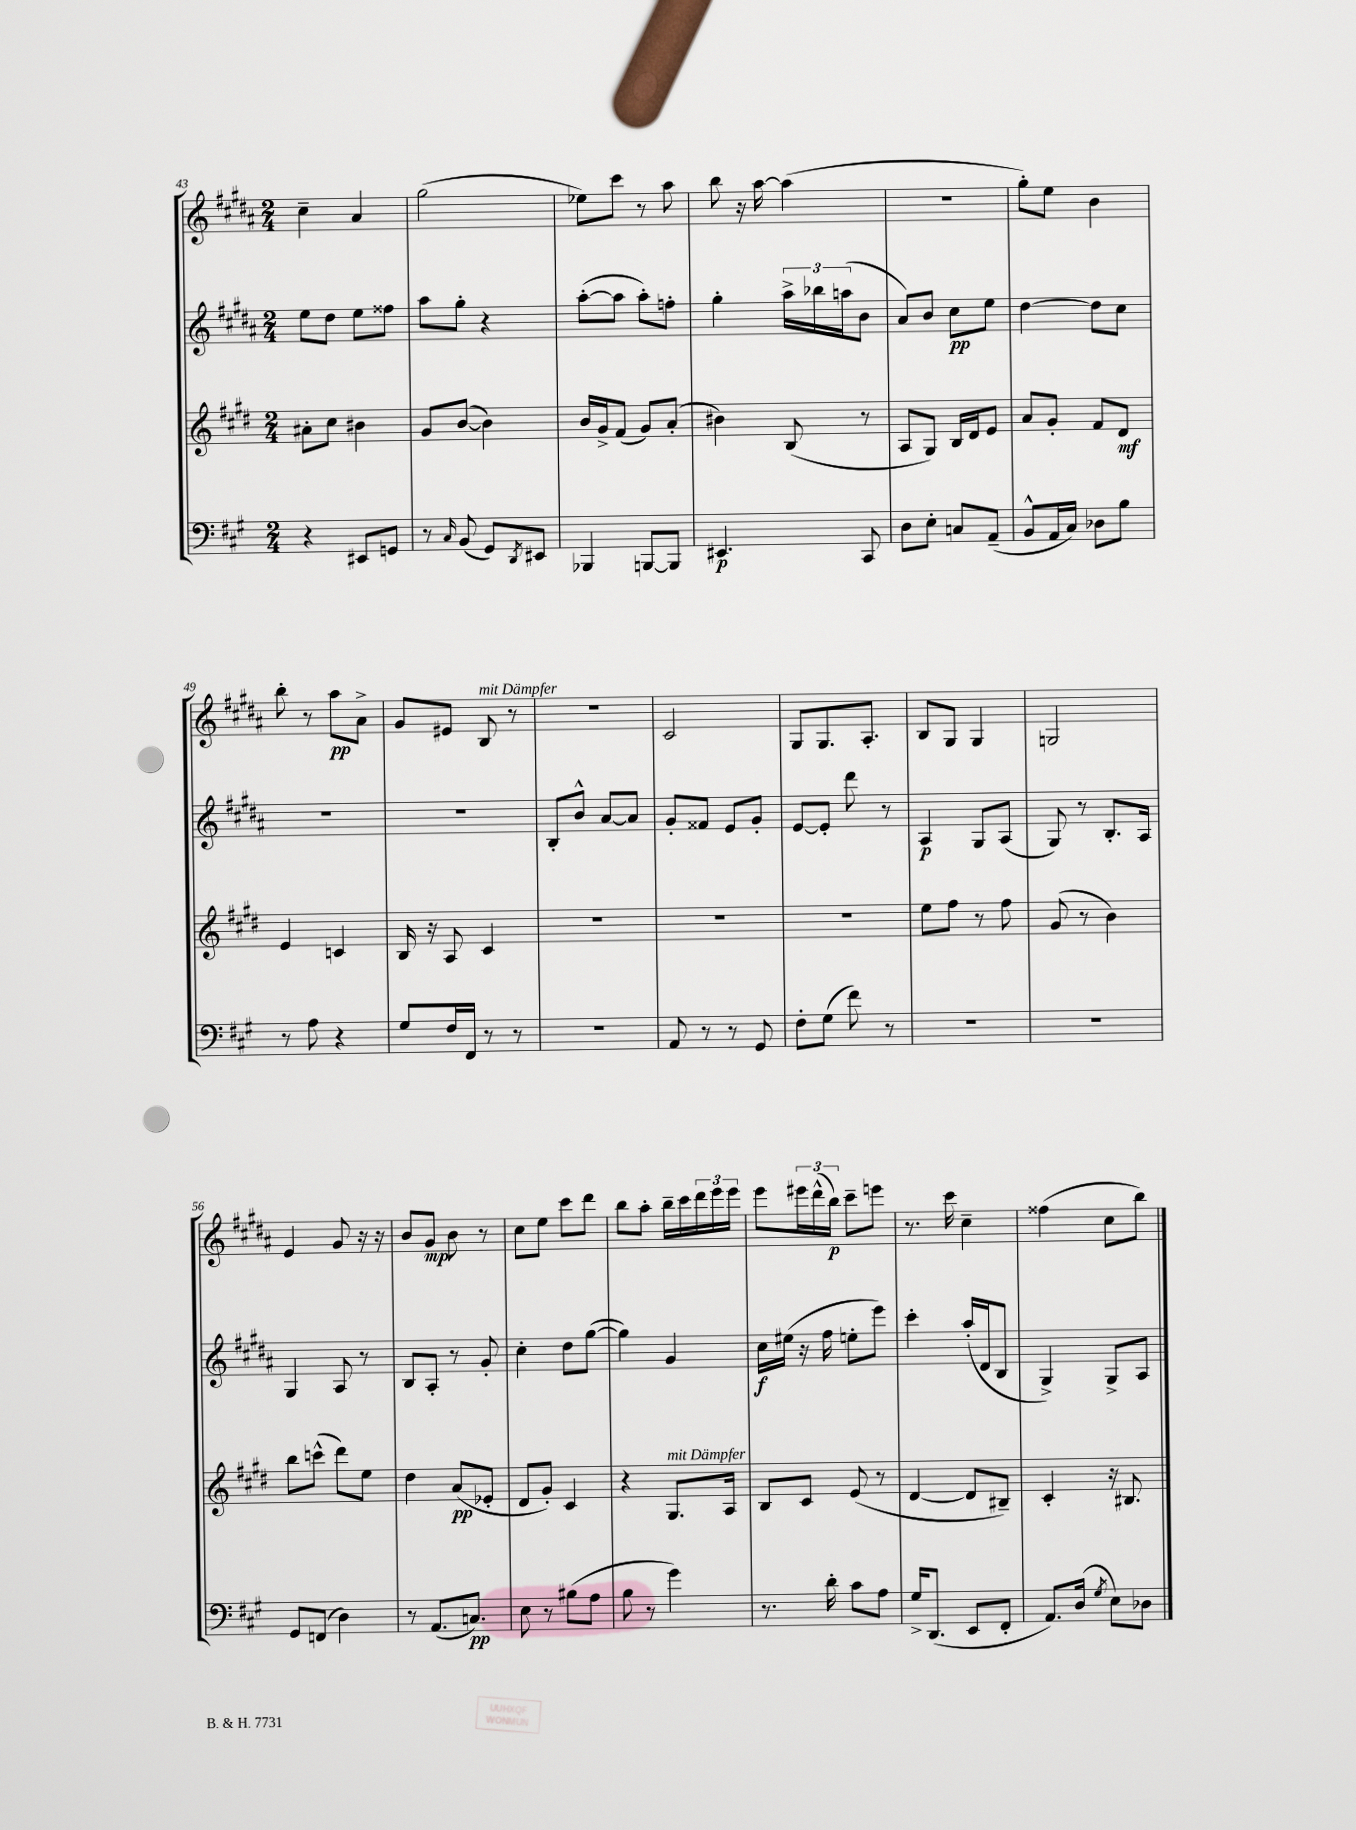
<<
\new StaffGroup <<
\new Staff = "s0" {
    \clef treble \key b \major \numericTimeSignature \time 2/4
    cis''4-- ais'4 |
    gis''2( |
    ees''8) cis'''8 r8 ais''8 |
    b''8 r16 ais''16~ ais''4( |
    R2 |
    gis''8-.) e''8 b'4 |
    b''8-. r8 ais''8\pp ais'8-> |
    gis'8 eis'8 b8^\markup { \italic "mit Dämpfer" } r8 |
    r2 |
    cis'2 |
    gis8 gis8. ais8.-. |
    b8 gis8 gis4 |
    g2 |
    e'4 gis'8 r16 r16 |
    b'8 gis'8\mp b'8 r8 |
    cis''8 e''8 cis'''8 dis'''8 |
    b''8 ais''8-. b''16-- cis'''16 \tuplet 3/2 { dis'''16 e'''16 e'''16 } |
    e'''8 \tuplet 3/2 { eis'''16 dis'''16-^( b''16\p) } cis'''8-- e'''8 |
    r8. cis'''16 cis''4-- |
    fisis''4( cis''8 b''8) \bar "|." |
}
\new Staff = "s1" {
    \clef treble \key b \major \numericTimeSignature \time 2/4
    e''8 dis''8 e''8 fisis''8 |
    ais''8 gis''8-. r4 |
    ais''8~-.( ais''8 ais''8-.) f''8-. |
    gis''4-. \tuplet 3/2 { ais''16-> bes''16 a''16( } b'8 |
    ais'8) b'8 cis''8\pp e''8 |
    dis''4~ dis''8 cis''8 |
    R2 |
    R2 |
    b8-. b'8-^ ais'8~ ais'8 |
    gis'8-. fisis'8 e'8 gis'8-. |
    e'8~ e'8-. dis'''8 r8 |
    ais4\p gis8 ais8( |
    gis8) r8 b8.-. ais16 |
    gis4 ais8 r8 |
    b8 ais8-. r8 gis'8-. |
    cis''4-. dis''8 gis''8~( |
    gis''4) gis'4 |
    cis''16\f eis''16( r16 fis''16 e''8-. e'''8) |
    cis'''4-. ais''16-.( dis'16 b8 |
    gis4->) gis8-> ais8 \bar "|." |
}
\new Staff = "s2" {
    \clef treble \key e \major \numericTimeSignature \time 2/4
    ais'8-. cis''8 bis'4 |
    gis'8 b'8~( b'4) |
    b'16 gis'16-> fis'8( gis'8) a'8-.( |
    bis'4) b8( r8 |
    a8 gis8) b16 dis'16 e'8 |
    a'8 gis'8-. fis'8 dis'8\mf |
    e'4 c'4 |
    b16 r16 a8 cis'4 |
    R2 |
    R2 |
    R2 |
    e''8 fis''8 r8 fis''8 |
    gis'8( r8 b'4) |
    b''8 c'''8-^( dis'''8) e''8 |
    dis''4 a'8\pp( ees'8-. |
    dis'8 gis'8-.) cis'4 |
    r4 gis8.^\markup { \italic "mit Dämpfer" } a16 |
    b8 cis'8 e'8( r8 |
    dis'4~ dis'8 bis8--) |
    cis'4-. r16 bis8. \bar "|." |
}
\new Staff = "s3" {
    \clef bass \key a \major \numericTimeSignature \time 2/4
    r4 eis,8 g,8 |
    r8 \grace { cis16 } b,8( gis,8) \acciaccatura { d,8 } eis,8 |
    bes,,4 b,,8~ b,,8 |
    eis,4.\p cis,8 |
    d8 e8-. c8 a,8--( |
    b,8-^ a,16 cis16) des8 b8 |
    r8 a8 r4 |
    gis8 fis16 fis,16 r8 r8 |
    R2 |
    a,8 r8 r8 gis,8 |
    fis8-. gis8( fis'8) r8 |
    R2 |
    R2 |
    gis,8 f,8( d4) |
    r8 a,8.( c8.\pp) |
    e8 r8 bis8( a8 |
    b8 r8 gis'4) |
    r8. d'16-. cis'8 a8 |
    gis16-> d,8.( e,8 fis,8-. |
    a,8.) d16( \acciaccatura { gis8 } e8) des8 \bar "|." |
}
>>
>>
\layout { \context { \Score currentBarNumber = #43 } }
